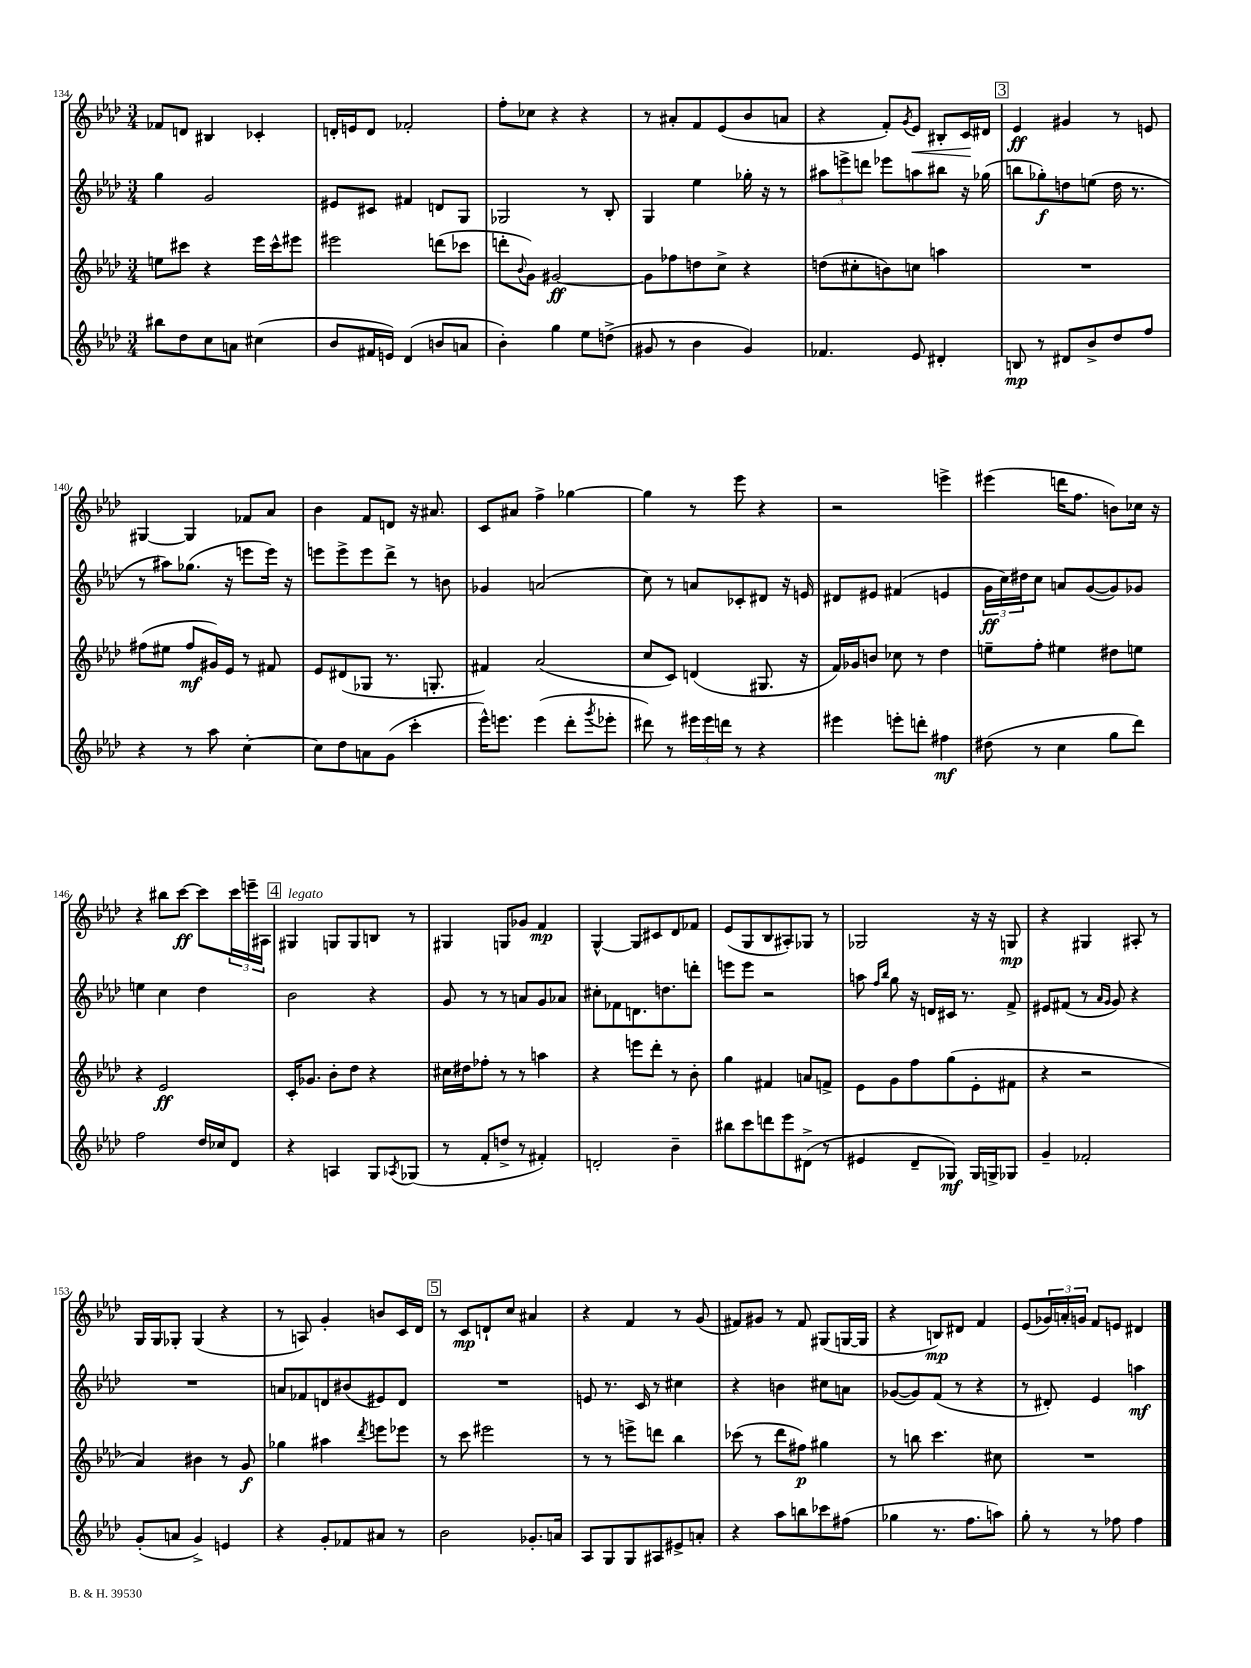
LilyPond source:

<<
\new StaffGroup <<
\new Staff = "s0" {
    \clef treble \key aes \major \numericTimeSignature \time 3/4
    fes'8 d'8 bis4 ces'4-. |
    d'16-. e'16 d'8 fes'2-. |
    f''8-. ces''8 r4 r4 |
    r8 ais'8-. f'8 ees'8( bes'8 a'8 |
    r4 f'8-.) \acciaccatura { g'8 } ees'8\< bis8-. c'16\! dis'16 |
    \mark \markup { \box "3" } ees'4\ff gis'4 r8 e'8 |
    gis4~ gis4 fes'8 aes'8 |
    bes'4 f'8 d'8 r16 ais'8. |
    c'8 ais'8 f''4-> ges''4~ |
    ges''4 r8 ees'''8 r4 |
    r2 e'''4-> |
    eis'''4( d'''16 f''8. b'8) ces''16 r16 |
    r4 bis''8 c'''8~\ff c'''8 \tuplet 3/2 { c'''16 e'''16-- ais16 } |
    \mark \markup { \box "4" } gis4^\markup { \italic "legato" } g8 g8 b8 r8 |
    gis4 g8 ges'8 f'4\mp |
    g4~-^ g8 cis'8 des'8 fes'8 |
    ees'8( g8 bes8 ais8-.) ges8 r8 |
    ges2 r16 r16 g8\mp |
    r4 gis4 ais8-. r8 |
    g16 g16 ges8-. ges4( r4 |
    r8 a8) g'4-. b'8 c'16 des'16 |
    \mark \markup { \box "5" } r8 c'8\mp d'8-! c''8 ais'4 |
    r4 f'4 r8 g'8( |
    fis'8) gis'8 r8 fis'8 gis8( g16~ g16 |
    r4 b8\mp) dis'8 f'4 |
    ees'8( \tuplet 3/2 { ges'16) a'16-. g'16 } f'8 e'8 dis'4 \bar "|." |
}
\new Staff = "s1" {
    \clef treble \key aes \major \numericTimeSignature \time 3/4
    g''4 g'2 |
    eis'8 cis'8 fis'4 d'8 g8 |
    ges2 r8 bes8-. |
    g4 ees''4 ges''16-. r16 r8 |
    \tuplet 3/2 { ais''8 e'''8-> d'''8 } ees'''8 a''8 bis''8 r16 ges''16( |
    \mark \markup { \box "3" } b''8 ges''8-.\f) d''8 e''8( d''16 r8. |
    r8 ais''8) ges''8.( r16 e'''8 e'''16) r16 |
    e'''8 e'''8-> e'''8 des'''8-> r8 b'8 |
    ges'4 a'2( |
    c''8) r8 a'8 ces'8-. dis'8 r16 e'16 |
    dis'8 eis'8 fis'4( e'4 |
    \tuplet 3/2 { g'16\ff c''16) dis''16 } c''8 a'8 g'8~( g'8) ges'8 |
    e''4 c''4 des''4 |
    \mark \markup { \box "4" } bes'2 r4 |
    g'8 r8 r8 a'8 g'8 aes'8 |
    cis''8-. fes'8 d'8. d''8. d'''8-. |
    e'''8 e'''8 r2 |
    a''8 \grace { f''16 bes''16 } g''8 r16 d'16 cis'16 r8. f'8-> |
    eis'8 fis'8( r8 \grace { aes'16 g'16 } g'8) r4 |
    R2. |
    a'8 fes'8 d'8 bis'8( eis'8) d'8 |
    \mark \markup { \box "5" } R2. |
    e'8 r8. c'16 r8 cis''4 |
    r4 b'4 cis''8 a'8 |
    ges'8~( ges'8) f'8( r8 r4 |
    r8 dis'8-.) ees'4 a''4\mf \bar "|." |
}
\new Staff = "s2" {
    \clef treble \key aes \major \numericTimeSignature \time 3/4
    e''8 cis'''8 r4 ees'''16 cis'''16-^ eis'''8 |
    eis'''2 d'''8( ces'''8 |
    d'''8-. \appoggiatura { bes'8 } g'8) gis'2~\ff |
    gis'8 fes''8 d''8 c''8-> r4 |
    d''8( cis''8-. b'8) c''8 a''4 |
    \mark \markup { \box "3" } R2. |
    fis''8( eis''8 fis''8\mf gis'16) ees'16 r8 fis'8 |
    ees'8 dis'8( ges8 r8. g8.-. |
    fis'4) aes'2( |
    c''8 c'8) d'4( gis8. r16 |
    f'16) ges'16 b'8 ces''8 r8 des''4 |
    e''8-- f''8-. eis''4 dis''8 e''8 |
    r4 ees'2\ff |
    \mark \markup { \box "4" } c'16-. ges'8. bes'8-. des''8 r4 |
    cis''16 dis''16 fes''8-. r8 r8 a''4 |
    r4 e'''8 des'''8-. r8 bes'8-. |
    g''4 fis'4 a'8 f'8-> |
    ees'8 g'8 f''8 g''8( ees'8-. fis'8 |
    r4 r2 |
    aes'4) bis'4 r8 g'8\f |
    ges''4 ais''4 \acciaccatura { des'''8 } e'''8 ees'''8 |
    \mark \markup { \box "5" } r8 c'''8 eis'''2 |
    r8 r8 e'''8-> d'''8 bes''4 |
    ces'''8( r8 des'''8 fis''8\p) gis''4 |
    r8 b''8 c'''4. cis''8 |
    R2. \bar "|." |
}
\new Staff = "s3" {
    \clef treble \key aes \major \numericTimeSignature \time 3/4
    bis''8 des''8 c''8 a'8 cis''4( |
    bes'8 fis'16 e'16) des'4( b'8 a'8 |
    bes'4-.) g''4 ees''8 d''8->( |
    gis'8 r8 bes'4 gis'4) |
    fes'4. ees'8 dis'4-. |
    \mark \markup { \box "3" } b8\mp r8 dis'8 bes'8-> des''8 f''8 |
    r4 r8 aes''8 c''4~-. |
    c''8 des''8 a'8 g'8( c'''4-. |
    ees'''16-^) e'''8. e'''4( des'''8-. \acciaccatura { g'''8 } ees'''8-. |
    dis'''8) r8 \tuplet 3/2 { eis'''16 eis'''16 d'''16 } r8 r4 |
    eis'''4 e'''8-. d'''8-. fis''4\mf |
    dis''8( r8 c''4 g''8 des'''8) |
    f''2 des''16 ces''16 des'8 |
    \mark \markup { \box "4" } r4 a4 g8 \acciaccatura { aes8 } ges8( |
    r8 f'8-. d''8-> r8 fis'4-.) |
    d'2-. bes'4-- |
    bis''8 c'''8 d'''8 ees'''8 dis'8->( r8 |
    eis'4 des'8-- ges8\mf) ges16 g16-> ges8 |
    g'4-- fes'2-. |
    g'8-.( a'8 g'4->) e'4 |
    r4 g'8-. fes'8 ais'8 r8 |
    \mark \markup { \box "5" } bes'2 ges'8.-. a'16 |
    aes8 g8 g8 ais8 eis'8-> a'8-. |
    r4 aes''8 b''8 ces'''8 fis''8( |
    ges''4 r8. f''8. a''8) |
    g''8-. r8 r8 fes''8 fes''4 \bar "|." |
}
>>
>>
\layout { \context { \Score currentBarNumber = #134 } }
